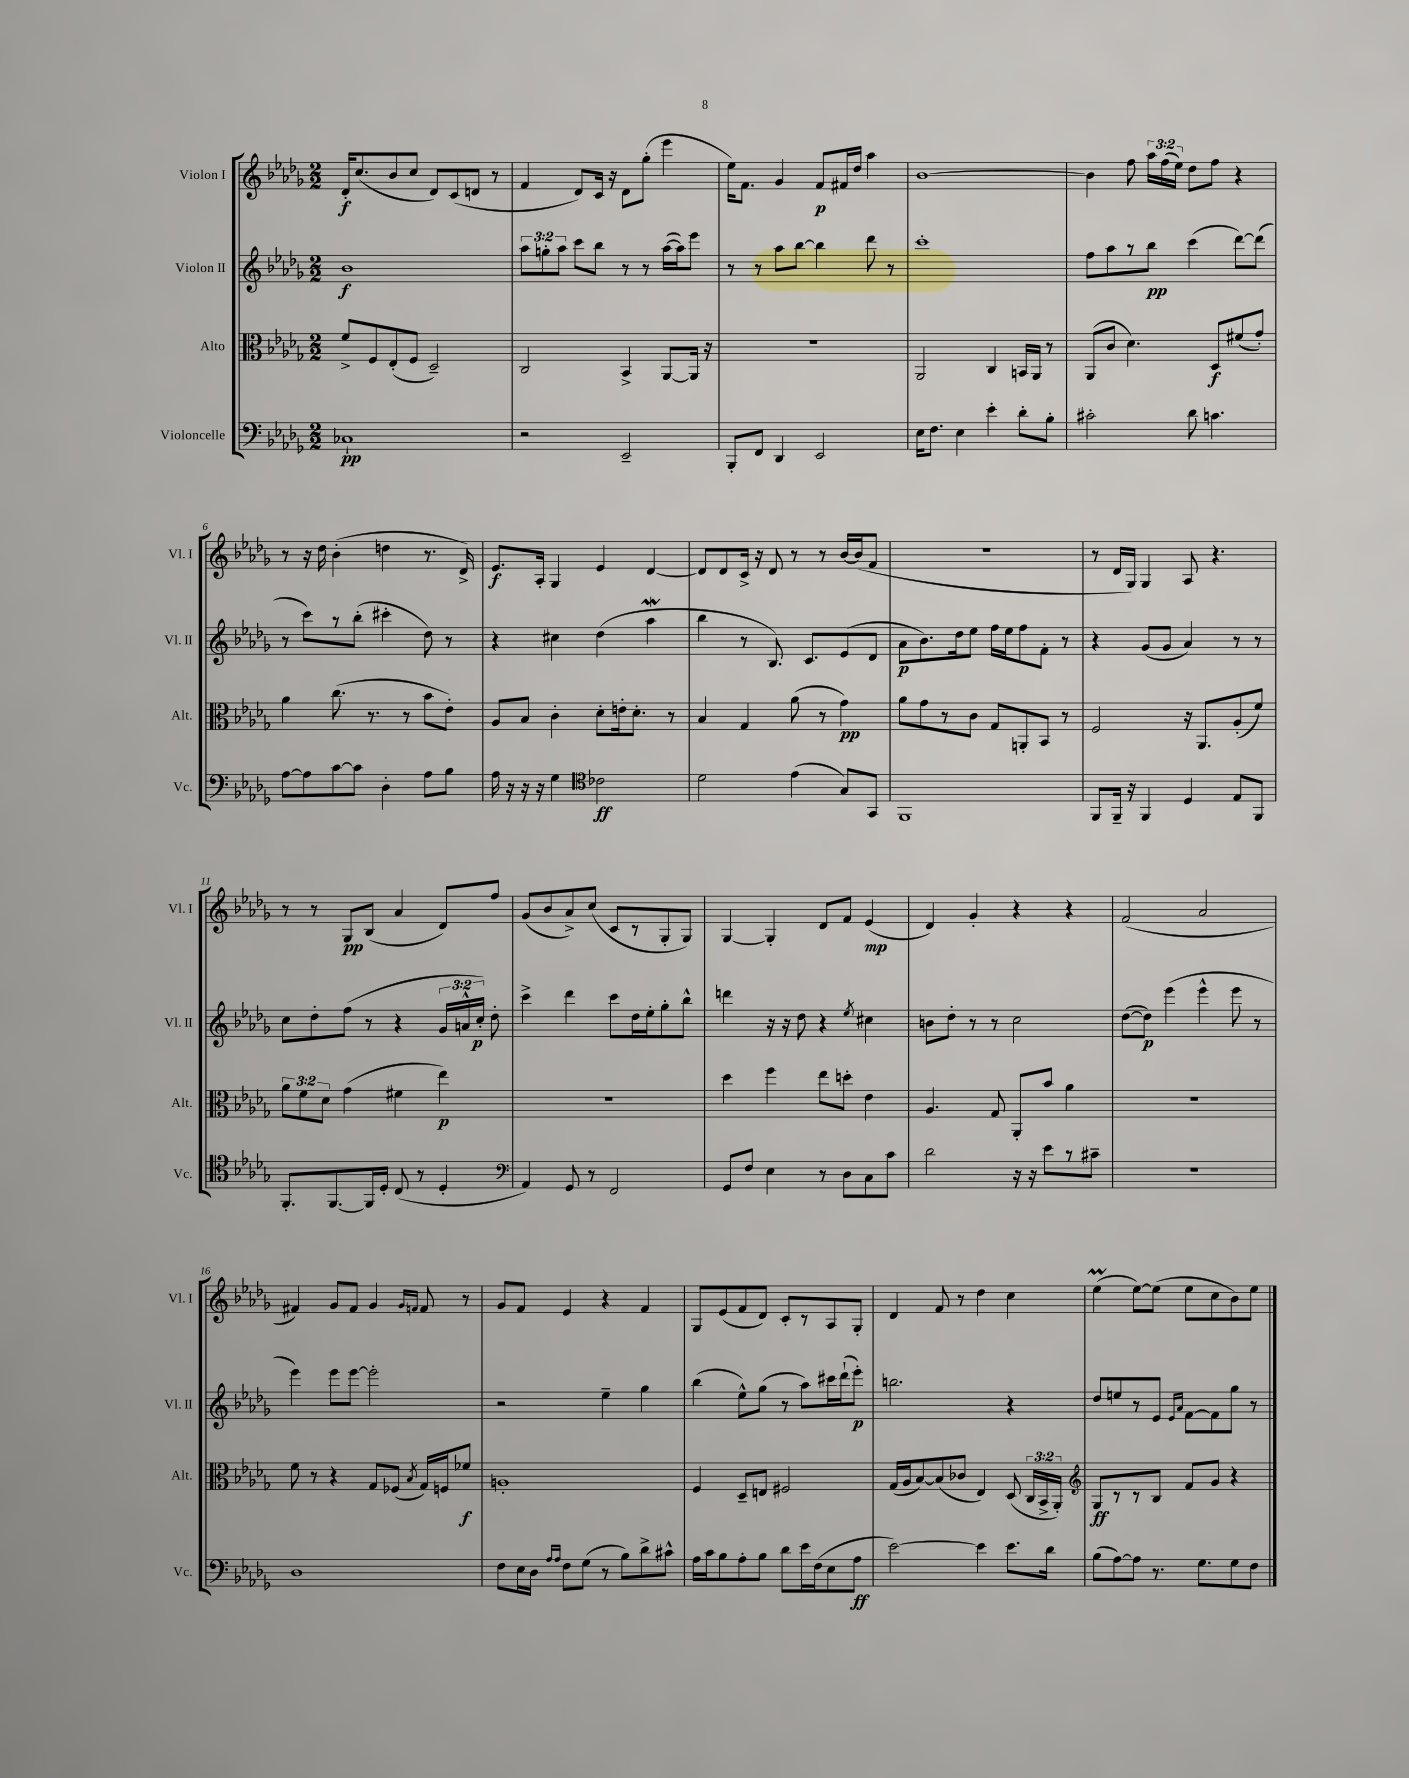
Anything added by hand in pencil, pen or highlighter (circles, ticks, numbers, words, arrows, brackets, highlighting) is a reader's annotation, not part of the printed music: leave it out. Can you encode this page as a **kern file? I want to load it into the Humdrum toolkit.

**kern	**dynam	**kern	**dynam	**kern	**dynam	**kern	**dynam
*part4	*part4	*part3	*part3	*part2	*part2	*part1	*part1
*staff4	*staff4	*staff3	*staff3	*staff2	*staff2	*staff1	*staff1
*I"Violoncelle	*	*I"Alto	*	*I"Violon II	*	*I"Violon I	*
*I'Vc.	*	*I'Alt.	*	*I'Vl. II	*	*I'Vl. I	*
*clefF4	*	*clefC3	*	*clefG2	*	*clefG2	*
*k[b-e-a-d-g-]	*	*k[b-e-a-d-g-]	*	*k[b-e-a-d-g-]	*	*k[b-e-a-d-g-]	*
*M2/2	*	*M2/2	*	*M2/2	*	*M2/2	*
=1	=1	=1	=1	=1	=1	=1	=1
1C-X`	pp	8f^/L	.	1b-	f	16d-'/KL	f
.	.	.	.	.	.	(8.cc/	.
.	.	8F/	.	.	.	.	.
.	.	(8E-'/	.	.	.	8b-/	.
.	.	8F/J	.	.	.	8cc/J	.
.	.	2D-~/)	.	.	.	8d-/L)	.
.	.	.	.	.	.	(8c/	.
.	.	.	.	.	.	8dn/J	.
.	.	.	.	.	.	8r	.
=2	=2	=2	=2	=2	=2	=2	=2
2r	.	2C/	.	12aa-\L	.	4f/	.
.	.	.	.	12ggn'\	.	.	.
.	.	.	.	12aa-\J	.	.	.
.	.	.	.	8ccc\L	.	8d-/L)	.
.	.	.	.	8bb-\J	.	16c/Jk	.
.	.	.	.	.	.	16r	.
2EE-~/	.	4BB-^/	.	8r	.	8d-\L	.
.	.	.	.	8r	.	(8gg-'\J	.
.	.	[8AA-/L	.	([16aa-\LL	.	4eee-\	.
.	.	.	.	16aa-\J])	.	.	.
.	.	16AA-/Jk]	.	8eee-\J	.	.	.
.	.	16r	.	.	.	.	.
=3	=3	=3	=3	=3	=3	=3	=3
8BBB-'/L	.	1r	.	8r	.	16ee-\KL)	.
.	.	.	.	.	.	8.f\J	.
8FF/J	.	.	.	8r	.	.	.
4DD-/	.	.	.	8aa-\L	.	4g-/	.
.	.	.	.	[8bb-\J	.	.	.
2EE-/	.	.	.	4bb-\]	.	8f/L	p
.	.	.	.	.	.	16f#X/L	.
.	.	.	.	.	.	16dd-/JJ	.
.	.	.	.	8ddd-\	.	4aa-\	.
.	.	.	.	8r	.	.	.
=4	=4	=4	=4	=4	=4	=4	=4
16E-\KL	.	2AA-/	.	1ccc'	.	[1b-	.
8.F\J	.	.	.	.	.	.	.
4E-\	.	.	.	.	.	.	.
4e-'\	.	4C/	.	.	.	.	.
8d-'\L	.	16BBn/LL	.	.	.	.	.
.	.	16AA-/JJ	.	.	.	.	.
8B-'\J	.	8r	.	.	.	.	.
=5	=5	=5	=5	=5	=5	=5	=5
2c#X'\	.	(8AA-/L	.	8ff\L	.	4b-\]	.
.	.	8c/J	.	8aa-\	.	.	.
.	.	4.d-\)	.	8r	.	8ff\	.
.	.	.	.	8bb-\J	pp	24aa-\LL	.
.	.	.	.	.	.	(24ff\	.
.	.	.	.	.	.	24ee-\JJ)	.
8d-\	.	.	.	(4ccc\	.	8dd-\L	.
4.cn\	.	8D-/L	f	.	.	8ff\J	.
.	.	(8f#X/	.	[8ddd-\L)	.	4r	.
.	.	8g-'/J)	.	(8ddd-\J]	.	.	.
!!LO:LB:g=z
=6	=6	=6	=6	=6	=6	=6	=6
[8A-\L	.	4a-\	.	8r	.	8r	.
8A-\]	.	.	.	8ccc\L)	.	16r	.
.	.	.	.	.	.	16dd-\	.
[8c\	.	(8.cc\	.	8r	.	(4b-'\	.
8c\J]	.	.	.	(8bb-'\J	.	.	.
.	.	8.r	.	.	.	.	.
4D-'\	.	.	.	4ccc#X'\	.	4ddn\	.
.	.	8r	.	.	.	.	.
8A-\L	.	8b-\L	.	8dd-\)	.	8.r	.
8B-\J	.	8e-'\J)	.	8r	.	.	.
.	.	.	.	.	.	16d-^/)	.
=7	=7	=7	=7	=7	=7	=7	=7
16A-\	.	8A-/L	.	4r	.	8.e-/L	f
16r	.	.	.	.	.	.	.
16r	.	8B-/J	.	.	.	.	.
16r	.	.	.	.	.	16A-'/Jk	.
4G-\	.	4c'\	.	4cc#X\	.	4G-/	.
*clefC4	*	*	*	*	*	*	*
2c-X\	ff	8d-'\L	.	(4dd-\	.	4e-/	.
.	.	16en'\k	.	.	.	.	.
.	.	8.d-'\J	.	.	.	.	.
.	.	.	.	4aa-W\	.	[4d-/	.
.	.	8r	.	.	.	.	.
=8	=8	=8	=8	=8	=8	=8	=8
2d-\	.	4B-/	.	4bb-\	.	8d-/L]	.
.	.	.	.	.	.	8d-/	.
.	.	4G-/	.	8r	.	16c^/Jk	.
.	.	.	.	.	.	16r	.
.	.	.	.	8.B-/)	.	8d-/	.
(4e-\	.	(8a-\	.	.	.	8r	.
.	.	.	.	8.c/L	.	.	.
.	.	8r	.	.	.	8r	.
8G-/L)	.	4g-\)	pp	(8e-/	.	[16b-/LL	.
.	.	.	.	.	.	(16b-/J]	.
8GG-/J	.	.	.	8d-/J	.	8f/J	.
=9	=9	=9	=9	=9	=9	=9	=9
1FF	.	8a-\L	.	8a-\L	p	1r	.
.	.	8g-\	.	8.b-\)	.	.	.
.	.	8r	.	.	.	.	.
.	.	.	.	16dd-\k	.	.	.
.	.	8c\J	.	8ee-\J	.	.	.
.	.	8G-/L	.	16ff\LL	.	.	.
.	.	.	.	16ee-\J	.	.	.
.	.	8AAn'/	.	8ff\	.	.	.
.	.	8BB-/J	.	8f'\J	.	.	.
.	.	8r	.	8r	.	.	.
=10	=10	=10	=10	=10	=10	=10	=10
8FF/L	.	2F/	.	4r	.	8r	.
16FF~/Jk	.	.	.	.	.	16d-/LL	.
16r	.	.	.	.	.	16G-/JJ)	.
4FF/	.	.	.	(8g-/L	.	4G-/	.
.	.	.	.	8g-/J	.	.	.
4D-/	.	16r	.	4a-/)	.	8A-/	.
.	.	8.AA-/L	.	.	.	.	.
.	.	.	.	.	.	4.r	.
8E-/L	.	(8A-'/	.	8r	.	.	.
8FF/J	.	8f/J)	.	8r	.	.	.
!!LO:LB:g=z
=11	=11	=11	=11	=11	=11	=11	=11
8.FF'/L	.	12a-\L	.	8cc\L	.	8r	.
.	.	12f\	.	.	.	.	.
.	.	.	.	8dd-'\	.	8r	.
.	.	12d-\J	.	.	.	.	.
[8.FF/	.	.	.	.	.	.	.
.	.	(4g-\	.	(8ff\J	.	8G-/L	pp
16FF/L]	.	.	.	8r	.	(8B-/J	.
16D-'/JJ	.	.	.	.	.	.	.
(8C/	.	4f#X\	.	4r	.	4a-/	.
8r	.	.	.	.	.	.	.
4D-'/	.	4ee-\)	p	24g-/LL	.	8d-/L)	.
.	.	.	.	24an^^/	.	.	.
.	.	.	.	24cc'/JJ)	p	.	.
.	.	.	.	8dd-'\	.	8ff/J	.
=12	=12	=12	=12	=12	=12	=12	=12
*clefF4	*	*	*	*	*	*	*
4AA-/)	.	1r	.	4ccc^\	.	(8g-/L	.
.	.	.	.	.	.	8b-/	.
8GG-/	.	.	.	4ddd-\	.	8a-^/)	.
8r	.	.	.	.	.	(8cc/J	.
2FF/	.	.	.	8ccc\L	.	8c/L	.
.	.	.	.	16dd-\L	.	8r	.
.	.	.	.	16ee-'\J	.	.	.
.	.	.	.	8gg-'\	.	8G-'/	.
.	.	.	.	8bb-^^\J	.	8G-/J)	.
=13	=13	=13	=13	=13	=13	=13	=13
8GG-/L	.	4dd-\	.	4dddn\	.	[4G-/	.
8F/J	.	.	.	.	.	.	.
4E-\	.	4ff\	.	16r	.	4G-'/]	.
.	.	.	.	16r	.	.	.
.	.	.	.	8dd-\	.	.	.
8r	.	8ee-\L	.	4r	.	8d-/L	.
8D-\L	.	8ddn'\J	.	.	.	8f/J	.
.	.	.	.	8qee-/	.	.	.
8C\	.	4e-\	.	4cc#X\	.	(4e-/	mp
8c\J	.	.	.	.	.	.	.
=14	=14	=14	=14	=14	=14	=14	=14
2d-\	.	4.A-/	.	8bn\L	.	4d-/)	.
.	.	.	.	8dd-'\J	.	.	.
.	.	.	.	8r	.	4g-'/	.
.	.	8G-/	.	8r	.	.	.
16r	.	8AA-'/L	.	2cc\	.	4r	.
16r	.	.	.	.	.	.	.
8e-\L	.	8b-/J	.	.	.	.	.
8r	.	4a-\	.	.	.	4r	.
8c#X~\J	.	.	.	.	.	.	.
=15	=15	=15	=15	=15	=15	=15	=15
1r	.	1r	.	([8dd-\L	.	(2f/	.
.	.	.	.	8dd-\J])	p	.	.
.	.	.	.	(4eee-\	.	.	.
.	.	.	.	4eee-^^\	.	2a-/	.
.	.	.	.	8eee-\	.	.	.
.	.	.	.	8r	.	.	.
!!LO:LB:g=z
=16	=16	=16	=16	=16	=16	=16	=16
1D-	.	8f\	.	4eee-\)	.	4f#X/)	.
.	.	8r	.	.	.	.	.
.	.	4r	.	8eee-\L	.	8g-/L	.
.	.	.	.	[8eee-\J	.	8f#/J	.
.	.	8G-/L	.	2eee-'\]	.	4g-/	.
.	.	(8F-X/J	.	.	.	.	.
.	.	.	.	.	.	16qqg-/LL	.
.	.	8qB-/	.	.	.	16qqfn/JJ	.
.	.	16G-/LL)	.	.	.	8f/	.
.	.	16Fn/J	.	.	.	.	.
.	.	8f-X/J	f	.	.	8r	.
=17	=17	=17	=17	=17	=17	=17	=17
8F\L	.	1An'	.	2r	.	8g-/L	.
16E-\L	.	.	.	.	.	8f/J	.
16D-\JJ	.	.	.	.	.	.	.
16qqA-/LL	.	.	.	.	.	.	.
16qqA-/JJ	.	.	.	.	.	.	.
8F\L	.	.	.	.	.	4e-/	.
(8G-\J	.	.	.	.	.	.	.
8r	.	.	.	4ee-~\	.	4r	.
8B-\L)	.	.	.	.	.	.	.
8d-^\	.	.	.	4gg-\	.	4f/	.
8c#X^^\J	.	.	.	.	.	.	.
=18	=18	=18	=18	=18	=18	=18	=18
16A-\LL	.	4F/	.	(4bb-\	.	8G-/L	.
16c\J	.	.	.	.	.	.	.
8B-\	.	.	.	.	.	(8e-/	.
8A-'\	.	8D-~/L	.	8ee-^^\L)	.	8f/	.
8B-\J	.	8En/J	.	(8gg-\J	.	8d-/J)	.
8d-\L	.	2F#X/	.	8r	.	8c'/L	.
16e-\L	.	.	.	8aa-\L)	.	8r	.
(16F\J	.	.	.	.	.	.	.
8E-\	.	.	.	16ccc#X\L	.	8A-/	.
.	.	.	.	(16ddd-`\J	.	.	.
8A-\J	ff	.	.	8eee-'\J)	p	8G-'/J	.
=19	=19	=19	=19	=19	=19	=19	=19
[2e-\)	.	(16G-/LL	.	2.bbn\	.	4d-/	.
.	.	16A-/J	.	.	.	.	.
.	.	[8B-/)	.	.	.	.	.
.	.	(8B-/]	.	.	.	8f/	.
.	.	8c-X/J	.	.	.	8r	.
4e-\]	.	4E-/)	.	.	.	4dd-\	.
8.e-\L	.	(8D-/	.	4r	.	4cc\	.
.	.	24C/LL	.	.	.	.	.
.	.	24BB-^/	.	.	.	.	.
16d-\Jk	.	.	.	.	.	.	.
.	.	24AA-'/JJ)	.	.	.	.	.
=20	=20	=20	=20	=20	=20	=20	=20
*	*	*clefG2	*	*	*	*	*
(8B-\L	.	8G-/L	ff	8dd-/L	.	(4ee-M\	.
[8A-\)	.	8r	.	8een/	.	.	.
8A-\J]	.	8r	.	8r	.	[8ee-\L)	.
8.r	.	8B-/J	.	8e-/J	.	(8ee-\J]	.
.	.	.	.	16qqe-/LL	.	.	.
.	.	.	.	16qqa-/JJ	.	.	.
.	.	8f/L	.	[8f\L	.	8ee-\L	.
8.G-\L	.	.	.	.	.	.	.
.	.	8g-/J	.	8f\]	.	8cc\	.
8G-\	.	4r	.	8gg-\J	.	8b-\)	.
8F\J	.	.	.	8r	.	8ee-\J	.
==	==	==	==	==	==	==	==
*-	*-	*-	*-	*-	*-	*-	*-
